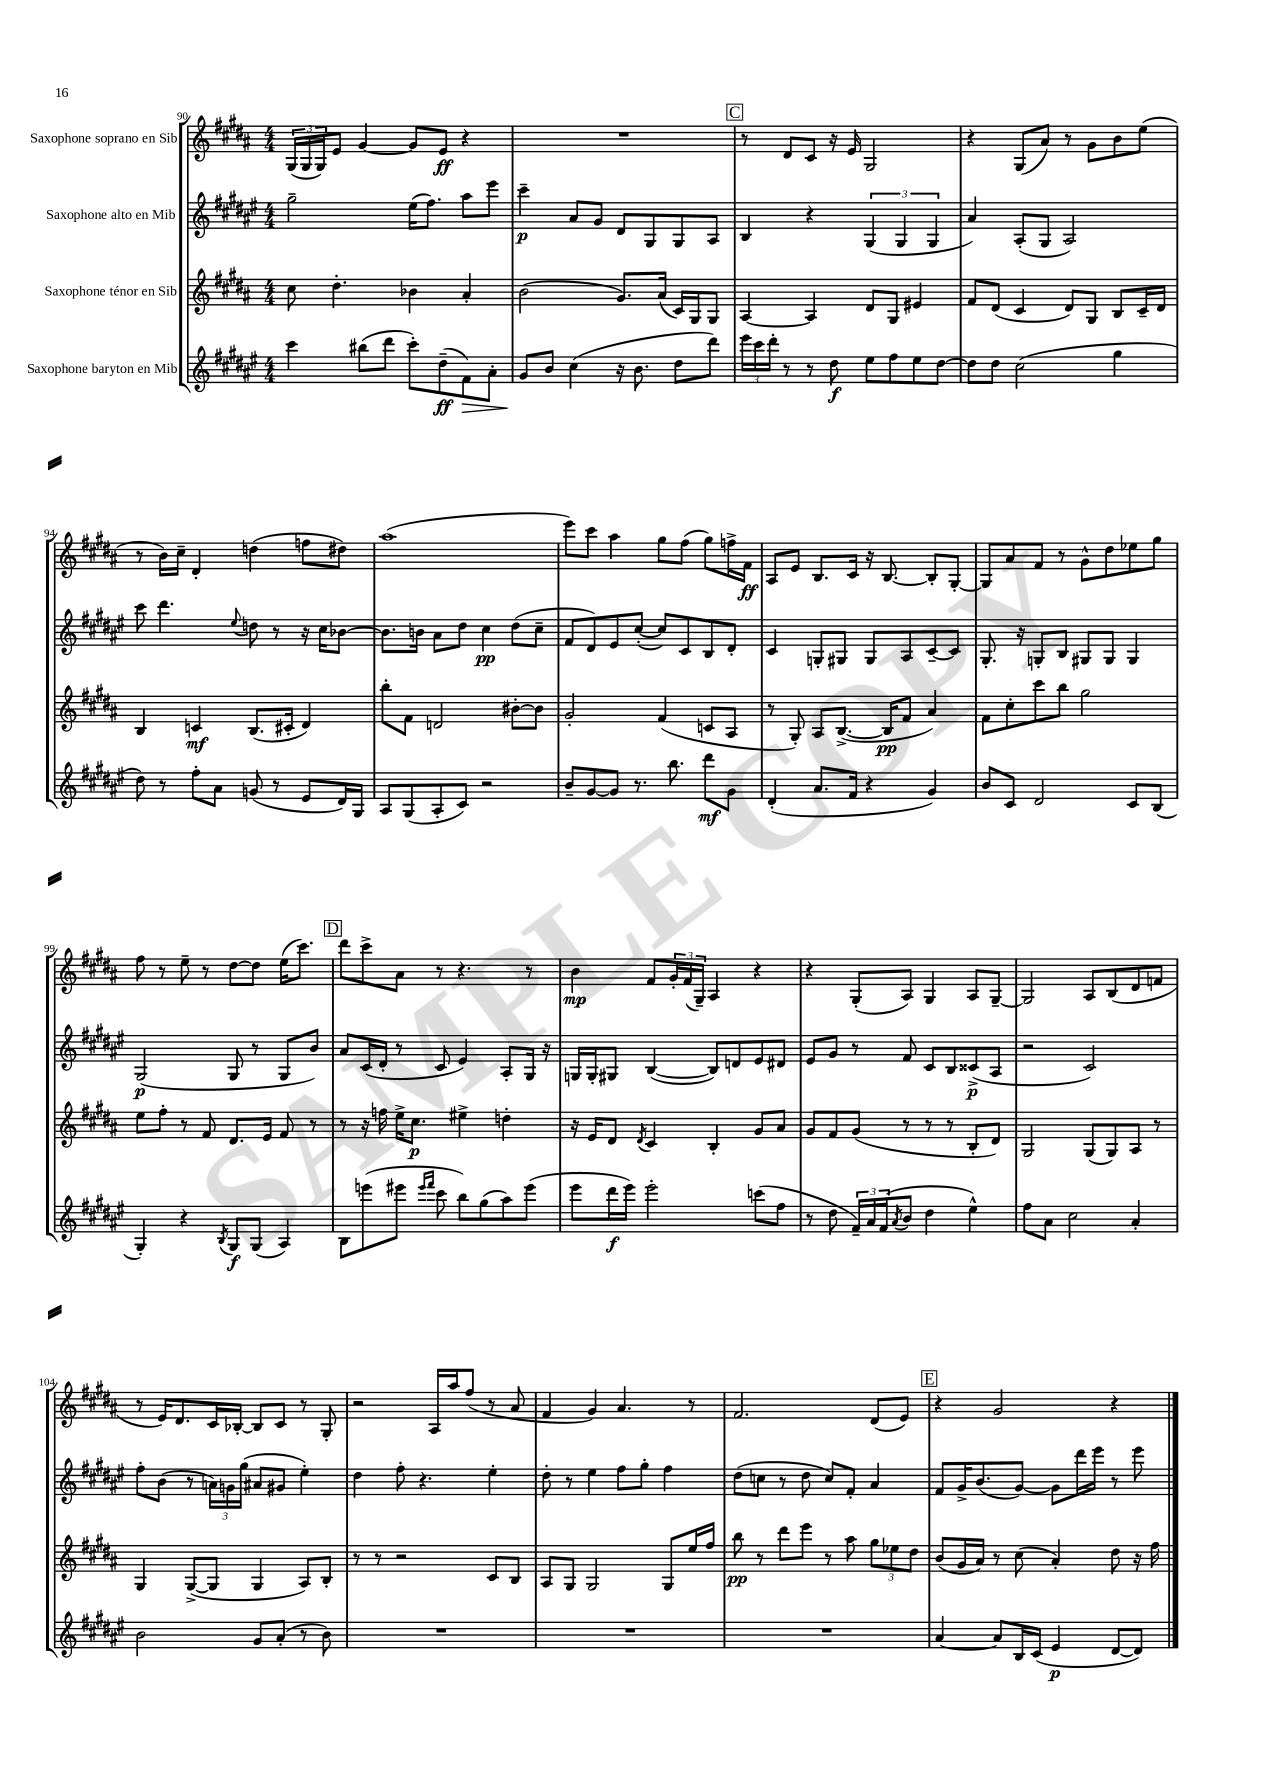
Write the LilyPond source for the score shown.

<<
\new StaffGroup <<
\new Staff = "s0" \with { instrumentName = "Saxophone soprano en Sib" } {
    \clef treble \key b \major \numericTimeSignature \time 4/4
    \tuplet 3/2 { gis16( gis16 gis16) } e'8 gis'4~ gis'8 e'8\ff r4 |
    R1 |
    \mark \markup { \box "C" } r8 dis'8 cis'8 r16 e'16 gis2 |
    r4 gis8( ais'8) r8 gis'8 b'8 e''8( |
    r8 b'16) cis''16-- dis'4-. d''4( f''8 dis''8) |
    ais''1( |
    e'''8) cis'''8 ais''4 gis''8 fis''8( gis''8) f''16-> fis'16\ff |
    ais8 e'8 b8. cis'16 r16 b8.~ b8-. gis8~-. |
    gis8 ais'8 fis'8 r8 gis'8-^ dis''8 ees''8 gis''8 |
    fis''8 r8 e''8-- r8 dis''8~ dis''8 e''16( cis'''8.) |
    \mark \markup { \box "D" } dis'''8 cis'''8-> ais'8 r8 r4. r8 |
    b'4\mp fis'8 \tuplet 3/2 { gis'16-. fis'16( gis16--) } ais4 r4 |
    r4 gis8-.( ais8) gis4 ais8 gis8~-- |
    gis2 ais8 b8( dis'8 f'8 |
    r8 e'16) dis'8. cis'16 bes16~-. bes8 cis'8 r8 gis8-. |
    r2 ais16 ais''16 fis''8( r8 ais'8 |
    fis'4 gis'4) ais'4. r8 |
    fis'2. dis'8( e'8) |
    \mark \markup { \box "E" } r4 gis'2 r4 \bar "|." |
}
\new Staff = "s1" \with { instrumentName = "Saxophone alto en Mib" } {
    \clef treble \key fis \major \numericTimeSignature \time 4/4
    gis''2-- eis''16( fis''8.) ais''8 eis'''8 |
    cis'''4--\p ais'8 gis'8 dis'8 gis8 gis8 ais8 |
    \mark \markup { \box "C" } b4 r4 \tuplet 3/2 { gis4( gis4 gis4 } |
    ais'4) ais8-.( gis8 ais2) |
    cis'''8 dis'''4. \appoggiatura { eis''8 } d''8 r8 r16 cis''16 bes'8~ |
    bes'8. b'16 ais'8 dis''8 cis''4\pp dis''8( cis''8-- |
    fis'8 dis'8) eis'8 cis''8~-.( cis''8) cis'8 b8 dis'8-. |
    cis'4 g8-. gis8 gis8 ais8 cis'8~-- cis'8 |
    gis8.-. r16 g8-. b8 gis8 gis8 gis4 |
    gis2\p( gis8 r8 gis8 b'8) |
    \mark \markup { \box "D" } ais'8 cis'16( dis'16-. r8 cis'8 eis'4) ais8-. gis16 r16 |
    g16 g16-. gis8 b4~( b8) d'8 eis'8 dis'8 |
    eis'8 gis'8 r8 fis'8 cis'8 b8 cisis'8->\p( ais8 |
    r2 cis'2) |
    fis''8-. b'8( r8 \tuplet 3/2 { a'16) g'16 gis''16( } ais'8 gis'8 eis''4-.) |
    dis''4 fis''8-. r4. eis''4-. |
    dis''8-. r8 eis''4 fis''8 gis''8-. fis''4 |
    dis''8( c''8 r8 dis''8 c''8) fis'8-. ais'4 |
    \mark \markup { \box "E" } fis'8 gis'16-> b'8.( gis'8~) gis'8 dis'''16 eis'''16 r8 eis'''8 \bar "|." |
}
\new Staff = "s2" \with { instrumentName = "Saxophone ténor en Sib" } {
    \clef treble \key b \major \numericTimeSignature \time 4/4
    cis''8 dis''4.-. bes'4 ais'4-. |
    b'2( gis'8.) ais'16( cis'16) gis16 gis8 |
    \mark \markup { \box "C" } ais4~ ais4 dis'8 gis8 eis'4 |
    fis'8 dis'8( cis'4 dis'8) gis8 b8 cis'16-- dis'16 |
    b4 c'4\mf b8.( cis'16-. dis'4) |
    b''8-. fis'8 d'2 bis'8~-. bis'8 |
    gis'2-. fis'4( c'8 ais8 |
    r8 gis8-.) ais8 b8.~->( b16\pp fis'8 ais'4) |
    fis'8 cis''8-. cis'''8 b''8 gis''2 |
    e''8 fis''8-. r8 fis'8 dis'8. e'16 fis'8 r8 |
    \mark \markup { \box "D" } r8 r16 f''16 e''16-> cis''8.\p eis''4-> d''4-. |
    r16 e'16 dis'8 \acciaccatura { dis'8 } cis'4 b4-. gis'8 ais'8 |
    gis'8 fis'8 gis'8( r8 r8 r8 b8-. dis'8) |
    gis2 gis8( gis8) ais8 r8 |
    gis4 gis8~->( gis8 gis4 ais8) b8-. |
    r8 r8 r2 cis'8 b8 |
    ais8 gis8 gis2 gis8 e''16 fis''16 |
    b''8\pp r8 dis'''8 e'''8 r8 ais''8 \tuplet 3/2 { gis''8 ees''8 dis''8 } |
    \mark \markup { \box "E" } b'8( gis'16 ais'16) r8 cis''8( ais'4-.) dis''8 r16 fis''16 \bar "|." |
}
\new Staff = "s3" \with { instrumentName = "Saxophone baryton en Mib" } {
    \clef treble \key fis \major \numericTimeSignature \time 4/4
    cis'''4 bis''8( dis'''8 cis'''8-.) dis''8--\ff( fis'8\>) ais'8-. |
    gis'8\! b'8 cis''4( r16 b'8. dis''8 dis'''8) |
    \mark \markup { \box "C" } \tuplet 3/2 { eis'''16 cis'''16 dis'''16-. } r8 r8 dis''8\f eis''8 fis''8 eis''8 dis''8~ |
    dis''8 dis''8 cis''2( gis''4 |
    dis''8) r8 fis''8-. ais'8 g'8( r8 eis'8 dis'16) gis16 |
    ais8 gis8( ais8-. cis'8) r2 |
    b'8-- gis'8~ gis'8 r8. b''8. dis'''8\mf gis'8 |
    dis'4-.( ais'8. fis'16 r4 gis'4) |
    b'8 cis'8 dis'2 cis'8 b8( |
    gis4-.) r4 \acciaccatura { b8 } gis8\f gis8( ais4) |
    \mark \markup { \box "D" } b8 e'''8( eis'''8 \grace { eis'''16 fis'''16 } cis'''8 b''8) gis''8( ais''8) eis'''8( |
    eis'''8 dis'''16\f eis'''16) eis'''2-. c'''8( fis''8 |
    r8 dis''8 \tuplet 3/2 { fis'16--) ais'16 fis'16( } \acciaccatura { ais'8 } b'8 dis''4 eis''4-^) |
    fis''8 ais'8 cis''2 ais'4-. |
    b'2 gis'8 ais'8-.( r8 b'8) |
    R1 |
    R1 |
    R1 |
    \mark \markup { \box "E" } ais'4~ ais'8 b16 cis'16( eis'4\p dis'8~ dis'8) \bar "|." |
}
>>
>>
\layout { \context { \Score currentBarNumber = #90 } }
